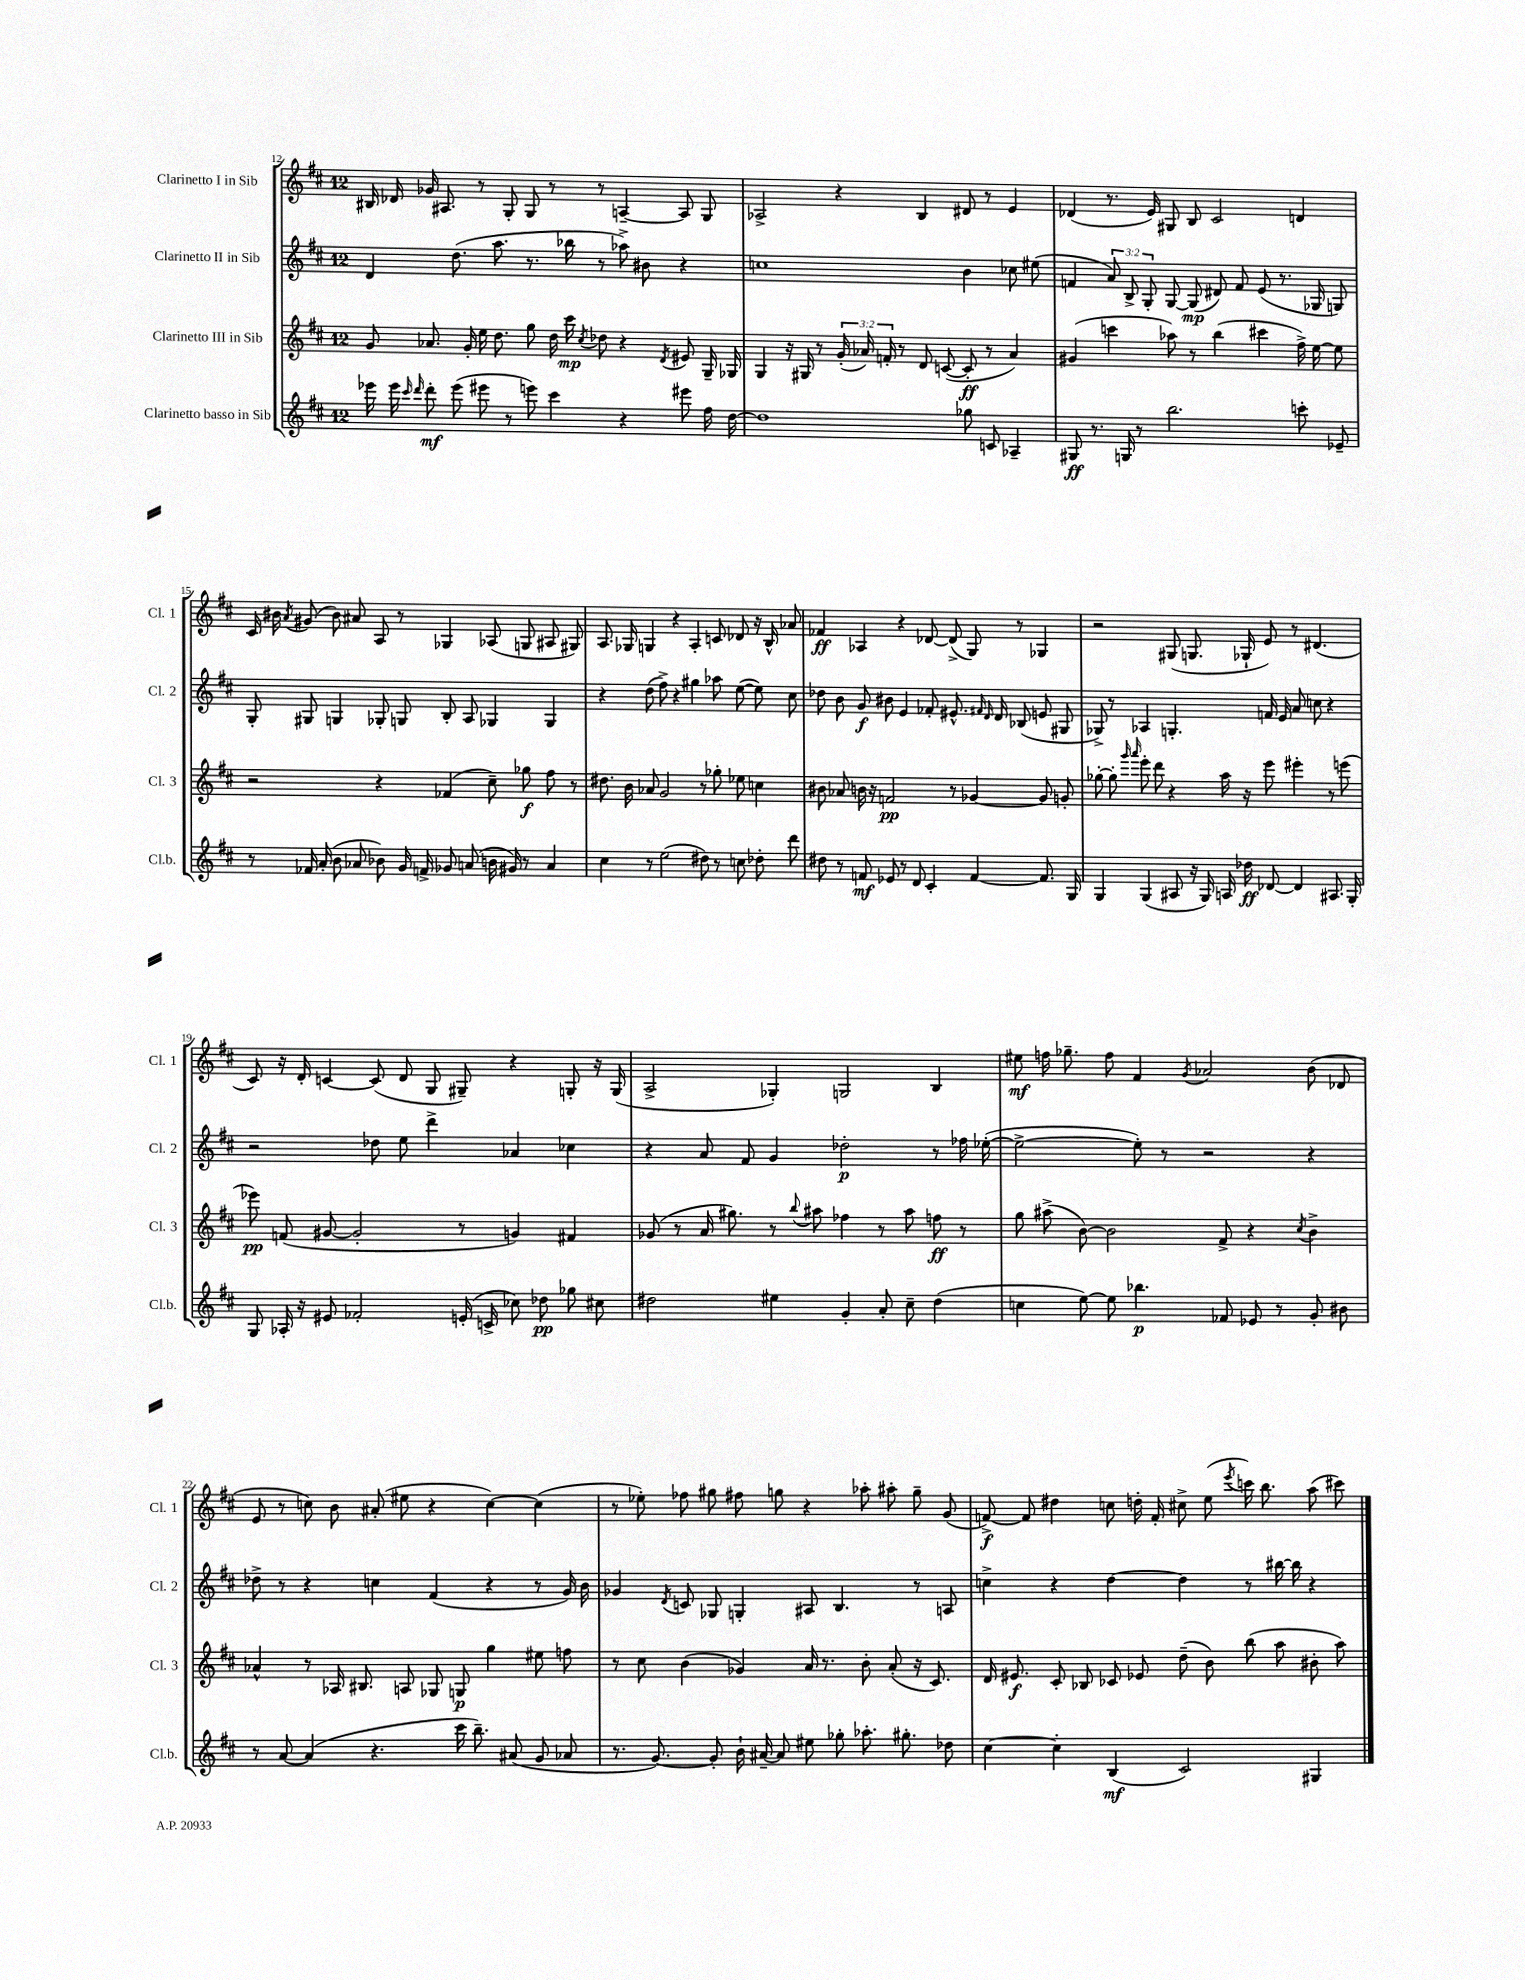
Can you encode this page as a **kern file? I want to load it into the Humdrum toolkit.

**kern	**dynam	**kern	**dynam	**kern	**dynam	**kern	**dynam
*part4	*part4	*part3	*part3	*part2	*part2	*part1	*part1
*staff4	*staff4	*staff3	*staff3	*staff2	*staff2	*staff1	*staff1
*I"Clarinetto basso in Sib	*	*I"Clarinetto III in Sib	*	*I"Clarinetto II in Sib	*	*I"Clarinetto I in Sib	*
*I'Cl.b.	*	*I'Cl. 3	*	*I'Cl. 2	*	*I'Cl. 1	*
*clefG2	*	*clefG2	*	*clefG2	*	*clefG2	*
*k[f#c#]	*	*k[f#c#]	*	*k[f#c#]	*	*k[f#c#]	*
*M12/8	*	*M12/8	*	*M12/8	*	*M12/8	*
=12	=12	=12	=12	=12	=12	=12	=12
16eee-X\	.	8g/	.	4d/	.	16B#X/	.
16eee-\	.	.	.	.	.	16d-X/	.
16qqccc#/	.	.	.	.	.	.	.
16qqddd/	.	.	.	.	.	.	.
8ddd'\	mf	8.a-X/	.	.	.	16g-X/	.
.	.	.	.	.	.	8.A#X/	.
(8eee-\	.	.	.	(8.dd\	.	.	.
.	.	16g'/	.	.	.	.	.
8eee#X\	.	16ee\	.	.	.	8r	.
.	.	8.dd\	.	8.aa\	.	.	.
8r	.	.	.	.	.	8G'/	.
8eeen\)	.	8gg\	.	8.r	.	8G/	.
4ccc#\	.	16dd\	.	.	.	8r	.
.	.	16ccc#\	mp	16bb-X\	.	.	.
.	.	8qcc#/	.	.	.	.	.
.	.	8dd-X\	.	8r	.	8r	.
4r	.	4r	.	8aa-X^\)	.	[4An~/	.
.	.	.	.	8b#X\	.	.	.
.	.	8qd/	.	.	.	.	.
8eee#X\	.	8e#X/	.	4r	.	8A/]	.
16ff#\	.	16G~/	.	.	.	8G/	.
[16dd\	.	16G-X/	.	.	.	.	.
=13	=13	=13	=13	=13	=13	=13	=13
1dd]	.	4G/	.	1ccn	.	2A-X^/	.
.	.	16r	.	.	.	.	.
.	.	16G#X/	.	.	.	.	.
.	.	8r	.	.	.	.	.
.	.	(24g'/	.	.	.	4r	.
.	.	24a-X/)	.	.	.	.	.
.	.	24fn'/	.	.	.	.	.
.	.	8r	.	.	.	.	.
.	.	8d/	.	.	.	4B/	.
.	.	([8cn/	.	.	.	.	.
8gg-X\	.	8c'/]	ff	4b\	.	8d#X/	.
8cn/	.	8r	.	.	.	8r	.
4A-X~/	.	4a-/)	.	8cc-X\	.	4e/	.
.	.	.	.	(8ee#X\	.	.	.
=14	=14	=14	=14	=14	=14	=14	=14
8G#X/	ff	(4g#X/	.	4fn/	.	(4d-X/	.
8.r	.	.	.	.	.	.	.
.	.	4cccn\	.	12a/)	.	8.r	.
16Gn/	.	.	.	.	.	.	.
.	.	.	.	12B^/	.	.	.
8r	.	.	.	.	.	.	.
.	.	.	.	12G'/	.	.	.
.	.	.	.	.	.	16e/)	.
2.bb\	.	8aa-X\)	.	[8G/	.	8G#X/	.
.	.	8r	.	(8G/]	mp	8B/	.
.	.	(4bb\	.	8d#X/)	.	2c#/	.
.	.	.	.	8f/	.	.	.
.	.	4ccc#X\	.	(8e/	.	.	.
.	.	.	.	8.r	.	.	.
8cccn'\	.	16ff#^\)	.	.	.	4dn/	.
.	.	[16ee\	.	16G-X/	.	.	.
8e-X~/	.	8ee\]	.	8Gn/)	.	.	.
!!LO:LB:g=z
=15	=15	=15	=15	=15	=15	=15	=15
8r	.	2r	.	8G'/	.	16c#/	.
.	.	.	.	.	.	16b#X\	.
.	.	.	.	.	.	8qa/	.
16f-X/	.	.	.	8G#X/	.	(8g#X/	.
(16a'/	.	.	.	.	.	.	.
8b\	.	.	.	4Gn/	.	8b#\)	.
8a-X/	.	.	.	.	.	8a#X/	.
8b-X\)	.	4r	.	8G-X'/	.	8A/	.
16g/	.	.	.	8Gn/	.	8r	.
16fn^/	.	.	.	.	.	.	.
8g-X/	.	(4f-X/	.	8B'/	.	4G-X/	.
(8an/	.	.	.	8A/	.	.	.
16bn\	.	8cc#~\)	.	4G-X/	.	(8A-X/	.
16g#X/)	.	.	.	.	.	.	.
8r	.	8gg-X\	f	.	.	8Gn/	.
4a/	.	8ff#\	.	4G-/	.	8A#X/	.
.	.	8r	.	.	.	8G#X/)	.
=16	=16	=16	=16	=16	=16	=16	=16
4cc#\	.	8.dd#X\	.	4r	.	8.A/	.
.	.	16b\	.	.	.	16G-X/	.
8r	.	8a-X/	.	(8dd\	.	4Gn/	.
(2ee\	.	2g/	.	8ff#^\)	.	.	.
.	.	.	.	4r	.	4r	.
.	.	.	.	4gg#X\	.	4A'/	.
8dd#X\)	.	8r	.	.	.	.	.
8r	.	8gg-X'\	.	8aa-X\	.	8cn/	.
8ccn\	.	8ee-X\	.	([8ee\	.	8d-X/	.
8dd-X'\	.	4ccn\	.	8ee\])	.	16r	.
.	.	.	.	.	.	16B^^/	.
8ddd\	.	.	.	8cc#\	.	8a-X/	.
=17	=17	=17	=17	=17	=17	=17	=17
8dd#X\	.	8b#X\	.	8dd-X\	.	4f-X/	ff
8r	.	8a-X/	.	8b\	.	.	.
8fn/	mf	16bn\	.	8g/	f	4A-X/	.
.	.	16r	.	.	.	.	.
8e-X/	.	2fn/	pp	8b#X\	.	.	.
8r	.	.	.	4e/	.	4r	.
8d/	.	.	.	.	.	.	.
4c#'/	.	.	.	8f-X'/	.	[8d-X/	.
.	.	8r	.	8.e#X^^/	.	(8d-^/]	.
[4f/	.	[4g-X/	.	.	.	8G/)	.
.	.	.	.	16qqf#X/	.	.	.
.	.	.	.	16qqd/	.	.	.
.	.	.	.	16d/	.	.	.
.	.	.	.	(8B-X/	.	8r	.
8.f/]	.	8g-/]	.	8en/	.	4G-X/	.
.	.	8gn'/	.	8G#X/	.	.	.
16G/	.	.	.	.	.	.	.
=18	=18	=18	=18	=18	=18	=18	=18
4G/	.	[8gg-X'\	.	8G-X^/)	.	2r	.
.	.	8gg-'\]	.	8r	.	.	.
.	.	16qqggg/	.	.	.	.	.
.	.	16qqaaa/	.	.	.	.	.
(4G/	.	8eee'\	.	4A-X/	.	.	.
.	.	8ddd\	.	.	.	.	.
8A#X/	.	4r	.	4.Gn'/	.	(8G#X/	.
16r	.	.	.	.	.	8.Gn/	.
16G/)	.	.	.	.	.	.	.
16An/	.	16aa\	.	.	.	.	.
16dd-X\	ff	16r	.	.	.	16G-X`/	.
[8d-X/	.	8eee\	.	16fn/	.	8e/)	.
.	.	.	.	16e/	.	.	.
4d-/]	.	4eee#X'\	.	8a/	.	8r	.
.	.	.	.	8ccn\	.	(4.d#X/	.
8.A#X/	.	8r	.	4r	.	.	.
.	.	(8eeen\	.	.	.	.	.
16G'/	.	.	.	.	.	.	.
!!LO:LB:g=z
=19	=19	=19	=19	=19	=19	=19	=19
8G/	.	8eee-X\)	pp	2r	.	8c#/)	.
16A-X'/	.	(8fn/	.	.	.	16r	.
16r	.	.	.	.	.	16d'/	.
8e#X/	.	[8g#X/	.	.	.	[4cn/	.
2f-X'/	.	2g#'/]	.	.	.	.	.
.	.	.	.	8dd-X\	.	(8c/]	.
.	.	.	.	8ee\	.	8d/	.
.	.	.	.	4ddd^\	.	8G/	.
(16en'/	.	8r	.	.	.	8G#X~/)	.
16cn^/	.	.	.	.	.	.	.
8cc-X\)	.	4gn/)	.	4a-X/	.	4r	.
8dd-X\	pp	.	.	.	.	.	.
8gg-X\	.	4f#X/	.	4cc-X\	.	8Gn'/	.
8cc#X\	.	.	.	.	.	16r	.
.	.	.	.	.	.	(16G/	.
=20	=20	=20	=20	=20	=20	=20	=20
2dd#X\	.	(8g-X/	.	4r	.	2A^/	.
.	.	8r	.	.	.	.	.
.	.	16a/	.	8a/	.	.	.
.	.	8.gg#X\)	.	.	.	.	.
.	.	.	.	8f#/	.	.	.
4ee#X\	.	8r	.	4g/	.	4G-X'/)	.
.	.	8qqbb/	.	.	.	.	.
.	.	8aa#X\	.	.	.	.	.
4g'/	.	4ff-X\	.	2dd-X'\	p	2Gn/	.
8a'/	.	8r	.	.	.	.	.
8cc#~\	.	8aa#\	.	.	.	.	.
(4dd#\	.	8ffn\	ff	8r	.	4B/	.
.	.	8r	.	16ff-X\	.	.	.
.	.	.	.	([16ee-X'\	.	.	.
=21	=21	=21	=21	=21	=21	=21	=21
4ccn\	.	8gg\	.	2ee-^\_	.	8ee#X\	mf
.	.	(8aa#X^\	.	.	.	16ffn\	.
.	.	.	.	.	.	8.gg-X~\	.
[8ee\)	.	[8b\)	.	.	.	.	.
8ee\]	.	2b\]	.	.	.	8ff\	.
4.bb-X\	p	.	.	8ee-'\])	.	4f#/	.
.	.	.	.	8r	.	.	.
.	.	.	.	.	.	8qg/	.
.	.	.	.	2r	.	2a-X/	.
8f-X/	.	8f#^/	.	.	.	.	.
8e-X/	.	4r	.	.	.	.	.
8r	.	.	.	.	.	.	.
.	.	8qcc#/	.	.	.	.	.
8g'/	.	4b^\	.	4r	.	(8b\	.
8b#X\	.	.	.	.	.	8d-X/	.
!!LO:LB:g=z
=22	=22	=22	=22	=22	=22	=22	=22
8r	.	4a-X^^/	.	8dd-X^\	.	8e/	.
[8a/	.	.	.	8r	.	8r	.
(4a/]	.	8r	.	4r	.	8ccn\)	.
.	.	16A-X/	.	.	.	8b\	.
.	.	8.B#X/	.	.	.	.	.
4.r	.	.	.	4ccn\	.	(8a#X'/	.
.	.	8An/	.	.	.	8ee#X\	.
.	.	8G-X/	.	(4f#/	.	4r	.
16ccc#\	.	8Gn/	p	.	.	.	.
8.bb~\)	.	.	.	.	.	.	.
.	.	4gg\	.	4r	.	[4cc\)	.
(8a#X/	.	.	.	.	.	.	.
8g/	.	8ee#X\	.	8r	.	(4cc\]	.
8a-X/	.	8ffn\	.	16g/)	.	.	.
.	.	.	.	16b\	.	.	.
=23	=23	=23	=23	=23	=23	=23	=23
8.r	.	8r	.	4g-X/	.	8r	.
.	.	8cc#\	.	.	.	8ee-X'\)	.
[8.g/)	.	.	.	.	.	.	.
.	.	.	.	8qd/	.	.	.
.	.	(4b\	.	8cn/	.	8ff-X\	.
8g'/]	.	.	.	8G-X/	.	8gg#X\	.
16b`\	.	4g-X/)	.	4Gn'/	.	8ff#X\	.
[16a#X~/	.	.	.	.	.	.	.
8a#/]	.	.	.	.	.	8ggn\	.
8ee#X\	.	16a/	.	8A#X/	.	4r	.
.	.	8.r	.	.	.	.	.
8gg-X'\	.	.	.	4.B/	.	.	.
8.aa-X'\	.	8b'\	.	.	.	8aa-X'\	.
.	.	(8a'/	.	.	.	8aa#X'\	.
8.gg#X'\	.	.	.	.	.	.	.
.	.	16r	.	8r	.	8gg~\	.
.	.	8.c#/)	.	.	.	.	.
8dd-X\	.	.	.	8An/	.	(8g/	.
=24	=24	=24	=24	=24	=24	=24	=24
[4cc#\	.	16d/	.	4ccn^\	.	[8fn^/)	f
.	.	8.e#X/	f	.	.	.	.
.	.	.	.	.	.	8f/]	.
4cc#'\]	.	8c#'/	.	4r	.	4dd#X\	.
.	.	8B-X/	.	.	.	.	.
(4B/	mf	8c-X/	.	[4dd\	.	8ccn\	.
.	.	8e-X/	.	.	.	16ddn'\	.
.	.	.	.	.	.	16f'/	.
2c#/)	.	(8dd~\	.	4dd\]	.	8cc#X^\	.
.	.	8b\)	.	.	.	(8ee\	.
.	.	.	.	.	.	8qeee/	.
.	.	(8bb\	.	8r	.	16cccn\)	.
.	.	.	.	.	.	8.bb\	.
.	.	8aa\	.	[16bb#X\	.	.	.
.	.	.	.	16bb#\]	.	.	.
4G#X/	.	8b#X'\	.	4r	.	(8aa\	.
.	.	8aa\)	.	.	.	8ccc#X\)	.
==	==	==	==	==	==	==	==
*-	*-	*-	*-	*-	*-	*-	*-
